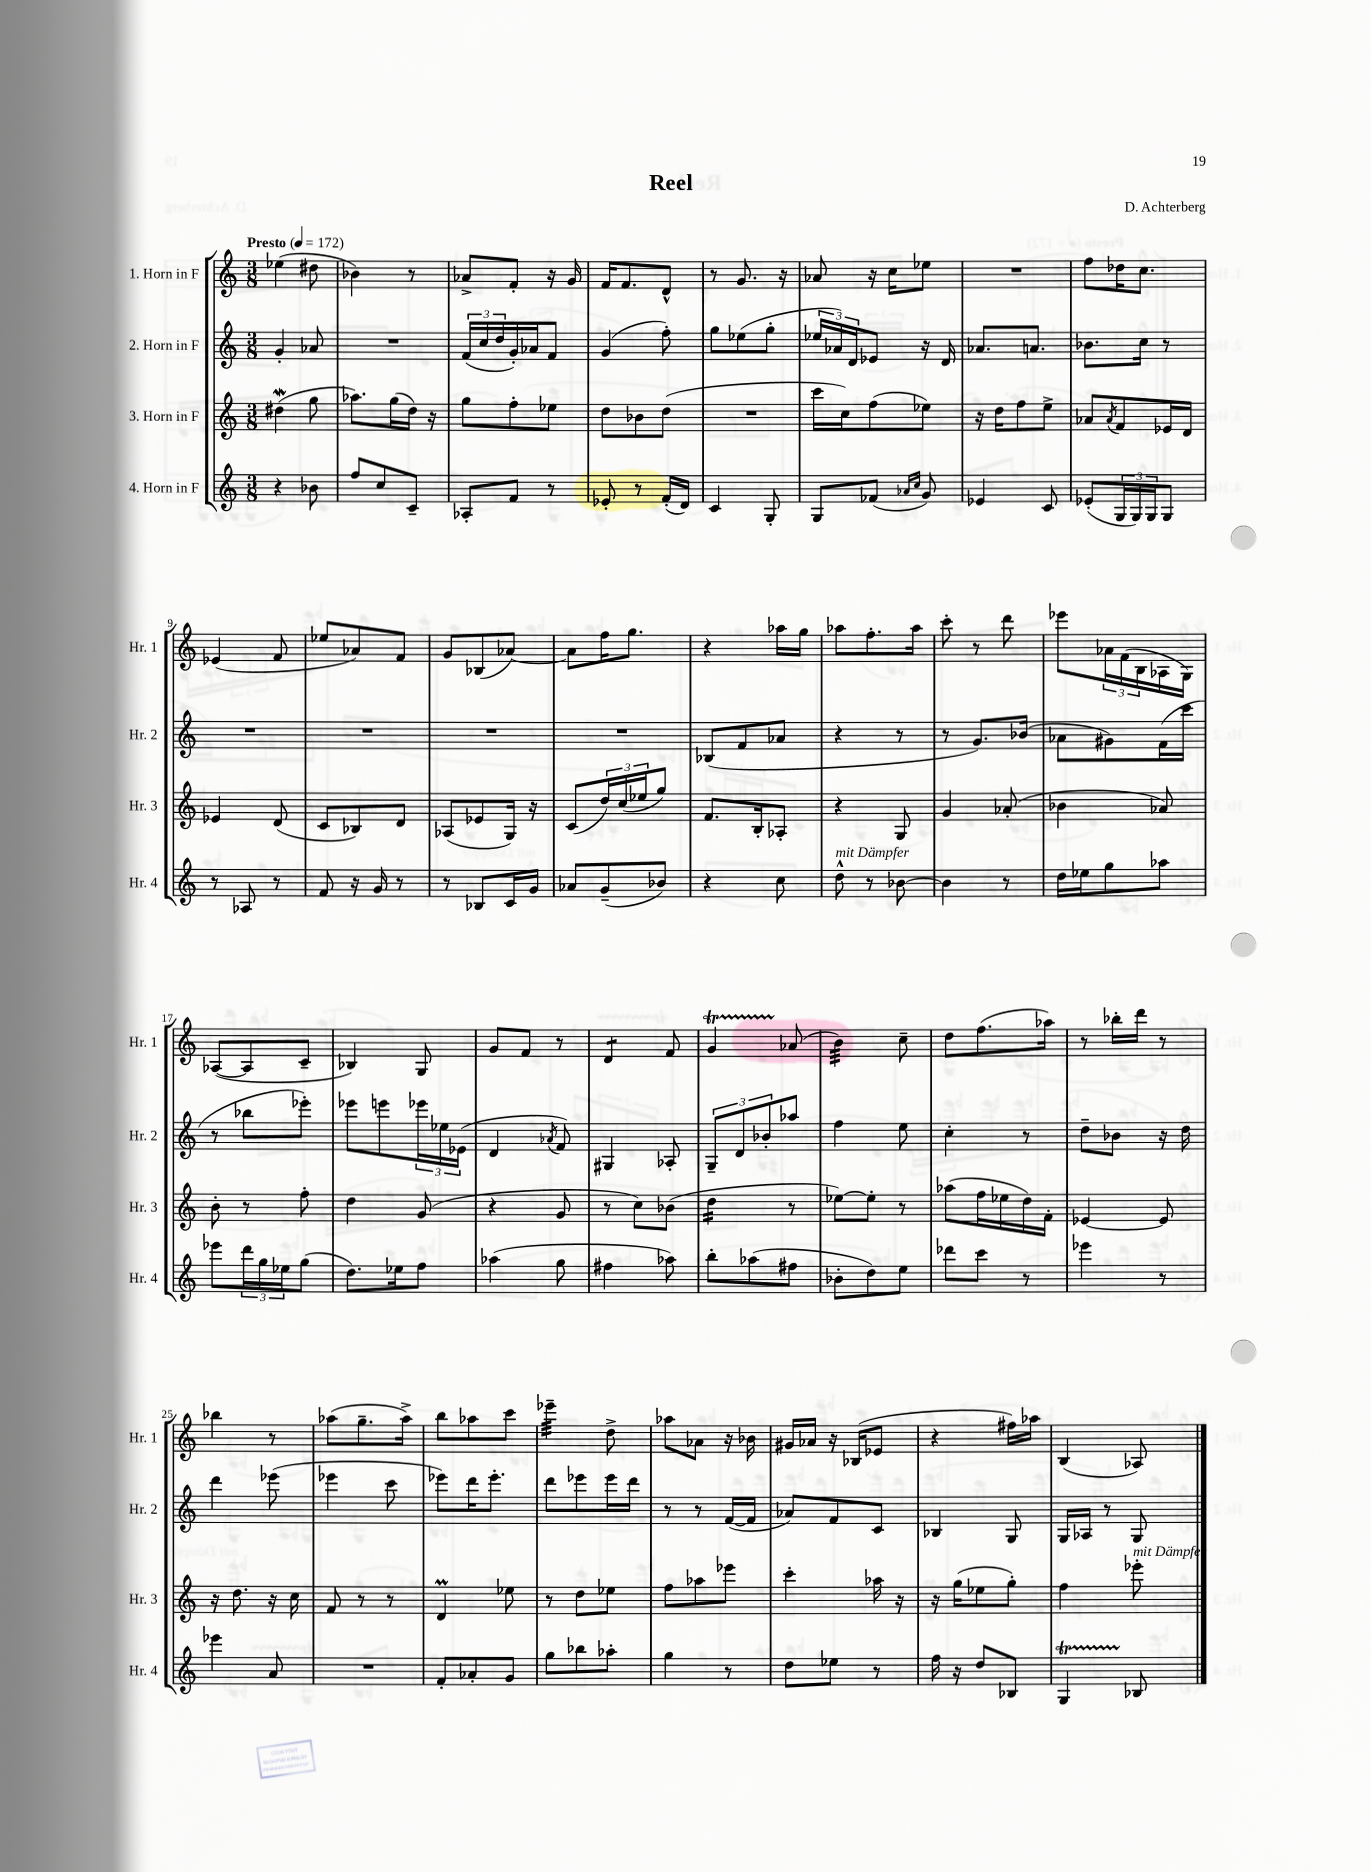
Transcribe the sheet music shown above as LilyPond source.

\header { title = "Reel" composer = "D. Achterberg" }
<<
\new StaffGroup <<
\new Staff = "s0" \with { instrumentName = "1. Horn in F" shortInstrumentName = "Hr. 1" } {
    \clef treble \key c \major \numericTimeSignature \time 3/8 \tempo "Presto" 4 = 172
    ees''4( dis''8 |
    bes'4) r8 |
    aes'8-> f'8-. r16 g'16 |
    f'16 f'8. d'8-^ |
    r8 g'8. r16 |
    aes'8 r16 c''16 ees''8 |
    R4. |
    f''8 des''16 c''8. |
    ees'4( f'8 |
    ees''8 aes'8) f'8 |
    g'8 bes8( aes'8~) |
    aes'8 f''16 g''8. |
    r4 aes''16 g''16 |
    aes''8 f''8.-. aes''16 |
    c'''8-. r8 d'''8 |
    ees'''8 \tuplet 3/2 { aes'16 f'16( b16 } aes16 g16) |
    aes8~( aes8 c'8-- |
    bes4) g8 |
    g'8 f'8 r8 |
    d'4:8 f'8 |
    g'4\startTrillSpan aes'8\stopTrillSpan( |
    b'4:32) c''8-- |
    d''8 f''8.( aes''16) |
    r8 bes''16-. d'''16 r8 |
    bes''4 r8 |
    aes''8( g''8.-- aes''16->) |
    b''8 aes''8 c'''8 |
    ees'''4:32-- d''8-> |
    aes''8 aes'8 r16 bes'16 |
    gis'16 aes'16 r16 bes16( ees'8 |
    r4 fis''16) aes''16 |
    b4( aes8) \bar "|." |
}
\new Staff = "s1" \with { instrumentName = "2. Horn in F" shortInstrumentName = "Hr. 2" } {
    \clef treble \key c \major \numericTimeSignature \time 3/8
    g'4-. aes'8 |
    R4. |
    \tuplet 3/2 { f'16( c''16 d''16 } g'16-.) aes'16 f'8 |
    g'4( f''8-.) |
    g''8 ees''8( g''8-. |
    \tuplet 3/2 { ees''16 aes'16) d'16 } ees'8 r16 d'16 |
    aes'8. a'8. |
    bes'8. c''16 r8 |
    R4. |
    R4. |
    R4. |
    R4. |
    bes8( f'8 aes'8 |
    r4 r8 |
    r8 g'8.) bes'16( |
    aes'8 gis'8) f'16( c'''16 |
    r8 bes''8 ees'''8-.) |
    ees'''8 e'''8 \tuplet 3/2 { ees'''16 ees''16 ees'16( } |
    d'4 \acciaccatura { aes'8 } f'8) |
    gis4 aes8-. |
    \tuplet 3/2 { g8-- d'8 bes'8-. } aes''8 |
    f''4 e''8 |
    c''4-. r8 |
    d''8-- bes'8 r16 d''16 |
    d'''4 ees'''8( |
    ees'''4 c'''8 |
    ees'''8) d'''16 ees'''8.-. |
    d'''8 ees'''8 ees'''16 d'''16 |
    r8 r8 f'16~( f'16 |
    aes'8) f'8 c'8 |
    bes4 g8 |
    g16 aes16 r8 g8 \bar "|." |
}
\new Staff = "s2" \with { instrumentName = "3. Horn in F" shortInstrumentName = "Hr. 3" } {
    \clef treble \key c \major \numericTimeSignature \time 3/8
    dis''4\mordent( g''8 |
    aes''8.) g''16( d''16) r16 |
    g''8 f''8-. ees''8 |
    d''8 bes'8 d''8( |
    R4. |
    c'''16 c''16) f''8( ees''8) |
    r16 d''16 f''8 e''8-> |
    aes'8 \acciaccatura { aes'8 } f'8 ees'16 d'16 |
    ees'4 d'8( |
    c'8 bes8) d'8 |
    aes8( ees'8 g16) r16 |
    c'8( \tuplet 3/2 { d''16) c''16( ees''16 } g''8) |
    f'8. b16-. aes8-. |
    r4 g8 |
    g'4 aes'8-.( |
    bes'4 aes'8) |
    b'8-. r8 f''8-. |
    d''4 g'8( |
    r4 g'8 |
    r8 c''8) bes'8( |
    d''4:16 r8 |
    ees''8~) ees''8-. r8 |
    aes''8( f''16 ees''16 d''16) f'16-. |
    ees'4~ ees'8 |
    r16 d''8. r16 c''16 |
    f'8 r8 r8 |
    d'4\prall ees''8 |
    r8 d''8 ees''8 |
    f''8 aes''8 ees'''8 |
    c'''4-. aes''16 r16 |
    r16 g''16( ees''8 g''8-.) |
    f''4 ees'''8-.^\markup { \italic "mit Dämpfer" } \bar "|." |
}
\new Staff = "s3" \with { instrumentName = "4. Horn in F" shortInstrumentName = "Hr. 4" } {
    \clef treble \key c \major \numericTimeSignature \time 3/8
    r4 bes'8 |
    f''8 c''8 c'8-- |
    aes8-. f'8 r8 |
    ees'8-. r8 f'16-.( d'16) |
    c'4 g8-. |
    g8 fes'8( \grace { aes'16 c''16 } g'8) |
    ees'4 c'8 |
    ees'8-.( \tuplet 3/2 { g16 g16) g16 } g8 |
    r8 aes8 r8 |
    f'8 r16 g'16 r8 |
    r8 bes8 c'16 g'16 |
    aes'8 g'8--( bes'8) |
    r4 c''8 |
    d''8-^^\markup { \italic "mit Dämpfer" } r8 bes'8~ |
    bes'4 r8 |
    d''16 ees''16 g''8 aes''8 |
    ees'''8 \tuplet 3/2 { d'''16 g''16 ees''16 } g''8( |
    d''8.) ees''16 f''8 |
    aes''4( g''8 |
    fis''4 aes''8) |
    b''8-. aes''8( fis''8 |
    bes'8-. d''8) e''8 |
    des'''8 c'''8 r8 |
    ees'''4 r8 |
    ees'''4 a'8 |
    R4. |
    f'8-. aes'8-. g'8 |
    g''8 bes''8 aes''8-. |
    g''4 r8 |
    d''8 ees''8 r8 |
    f''16 r16 d''8 bes8 |
    g4\startTrillSpan bes8\stopTrillSpan \bar "|." |
}
>>
>>
